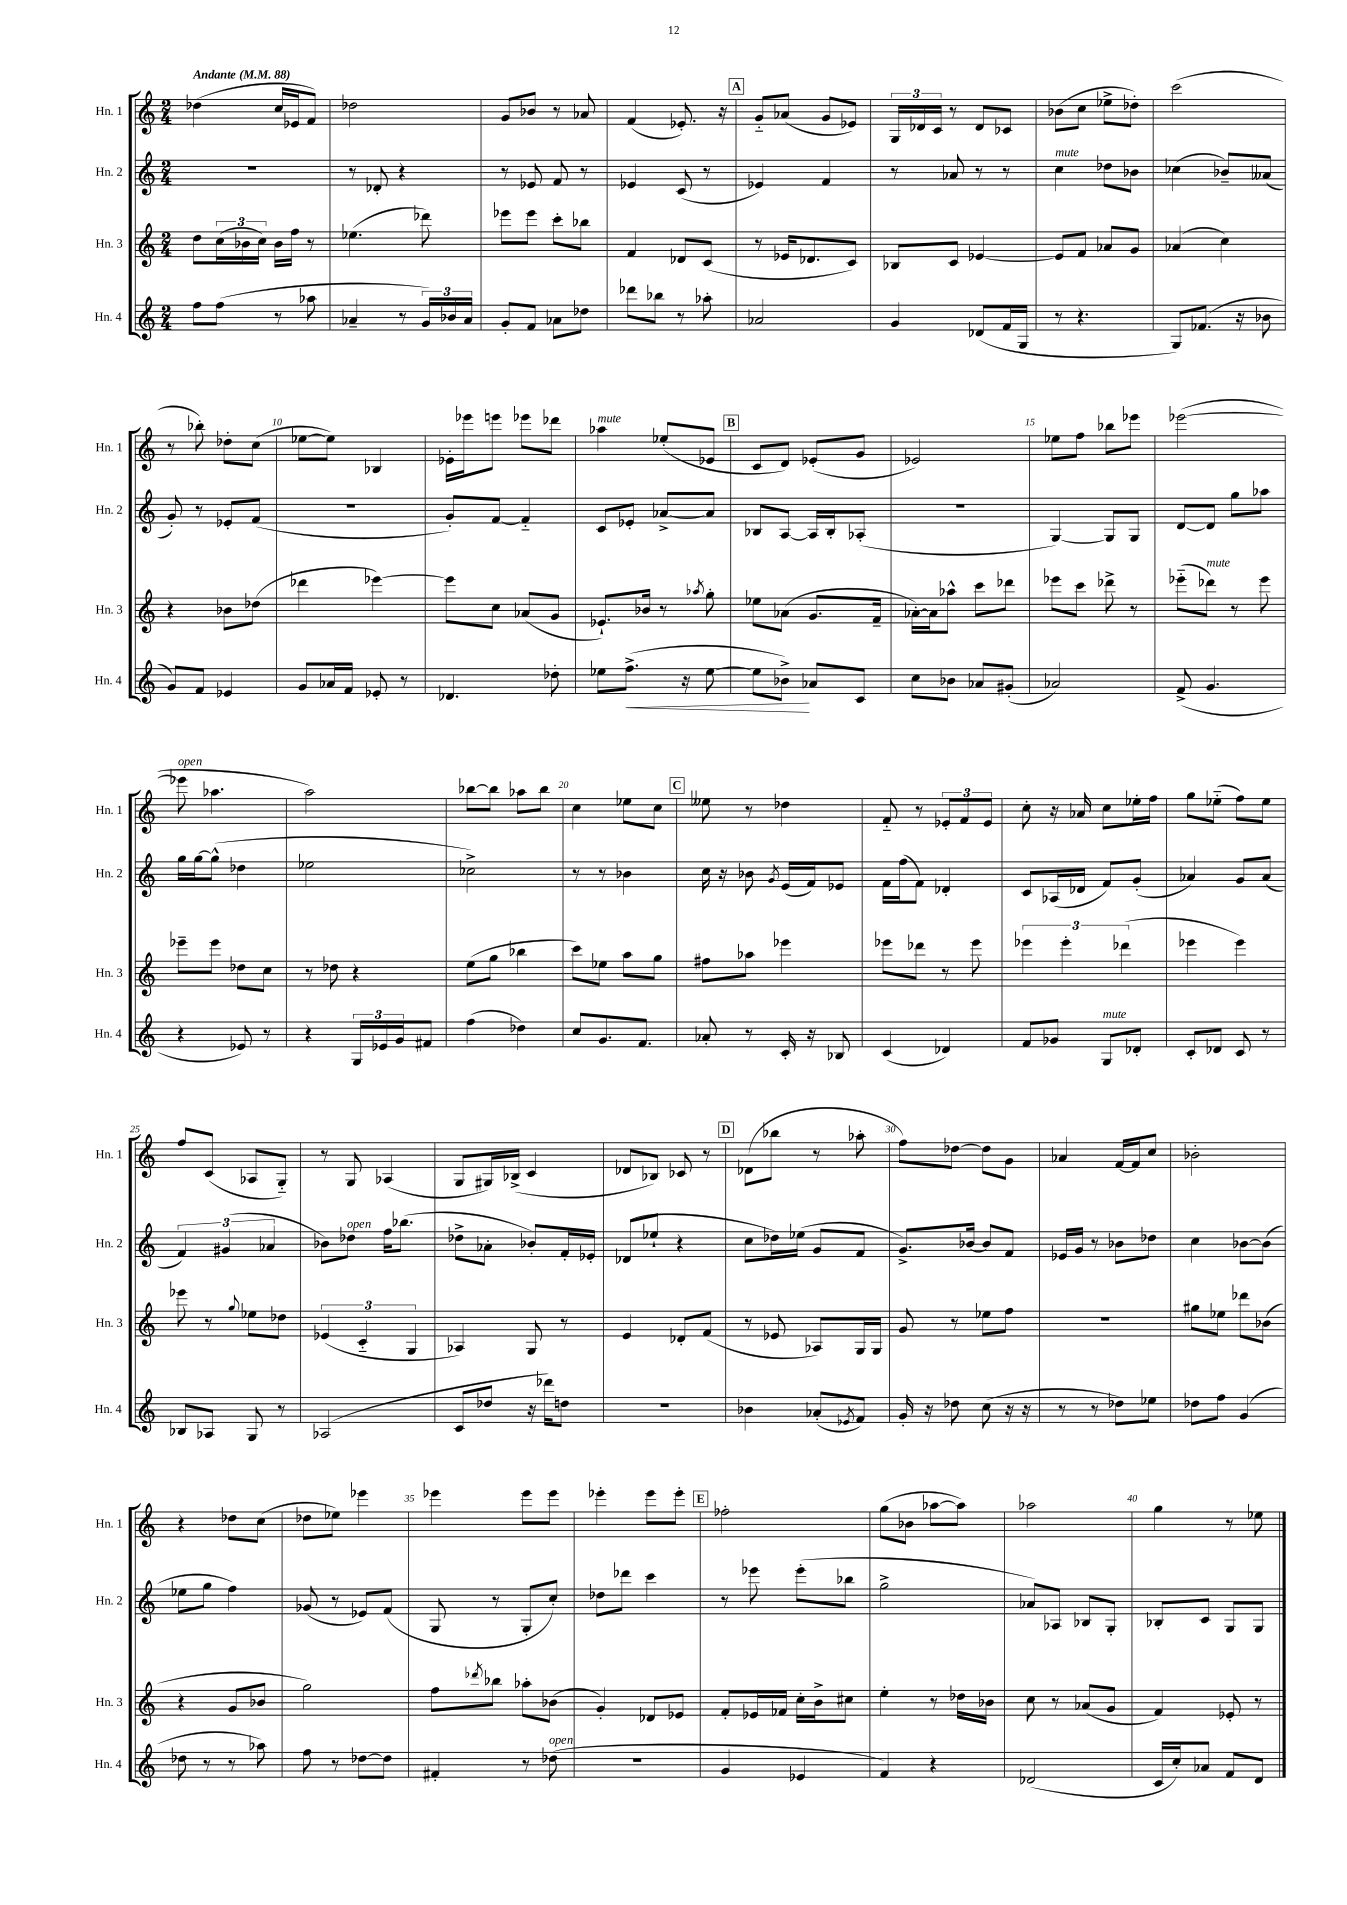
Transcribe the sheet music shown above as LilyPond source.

<<
\new StaffGroup <<
\new Staff = "s0" \with { instrumentName = "Hn. 1" shortInstrumentName = "Hn. 1" } {
    \clef treble \key c \major \numericTimeSignature \time 2/4 \tempo "Andante" 4 = 88
    des''4( c''16 ees'16 f'8) |
    des''2 |
    g'8 bes'8 r8 aes'8 |
    f'4( ees'8.-.) r16 |
    \mark \markup { \box "A" } g'8-_ aes'8( g'8 ees'8) |
    \tuplet 3/2 { g16 des'16 c'16 } r8 des'8 ces'8 |
    bes'8( c''8 ees''8-> des''8-.) |
    c'''2( |
    r8 bes''8-.) des''8-. c''8( |
    ees''8~ ees''8) bes4 |
    ees'16-. ees'''16 e'''8 ees'''8 des'''8 |
    aes''4^\markup { \italic "mute" } ees''8-.( ees'8 |
    \mark \markup { \box "B" } c'8 d'8) ees'8-.( g'8 |
    ees'2) |
    ees''8 f''8 bes''8 ees'''8 |
    ees'''2~( |
    ees'''8^\markup { \italic "open" } aes''4. |
    a''2) |
    bes''8~ bes''8 aes''8 bes''8 |
    c''4 ees''8 c''8 |
    \mark \markup { \box "C" } eeses''8 r8 des''4 |
    f'8-_ r8 \tuplet 3/2 { ees'8-. f'8 ees'8 } |
    c''8-. r16 aes'16 c''8 ees''16-. f''16 |
    g''8 ees''8-_( f''8) ees''8 |
    f''8 c'8( aes8 g8-_) |
    r8 g8 aes4( |
    g8 gis16) bes16->( c'4 |
    des'8 bes8) ces'8 r8 |
    \mark \markup { \box "D" } des'8( bes''8 r8 aes''8-. |
    f''8) des''8~ des''8 g'8 |
    aes'4 f'16~ f'16 c''8 |
    bes'2-. |
    r4 des''8 c''8( |
    des''8 ees''8) ees'''4 |
    ees'''4 ees'''8 ees'''8 |
    ees'''4-. ees'''8 ees'''8-. |
    \mark \markup { \box "E" } fes''2-. |
    g''8( bes'8 aes''8~ aes''8) |
    aes''2 |
    g''4 r8 ees''8 \bar "|." |
}
\new Staff = "s1" \with { instrumentName = "Hn. 2" shortInstrumentName = "Hn. 2" } {
    \clef treble \key c \major \numericTimeSignature \time 2/4
    r2 |
    r8 des'8-. r4 |
    r8 ees'8 f'8 r8 |
    ees'4 c'8( r8 |
    \mark \markup { \box "A" } ees'4) f'4 |
    r8 aes'8 r8 r8 |
    c''4^\markup { \italic "mute" } des''8 bes'8 |
    ces''4( bes'8--) aeses'8( |
    g'8-.) r8 ees'8-. f'8( |
    r2 |
    g'8-.) f'8~ f'4-_ |
    c'8 ees'8-. aes'8~-> aes'8 |
    \mark \markup { \box "B" } bes8 a8~ a16 bes16-. aes8-.( |
    R2 |
    g4~) g8 g8 |
    d'8~ d'8 g''8 aes''8 |
    g''16 g''16~ g''8-^( des''4 |
    ees''2 |
    ces''2->) |
    r8 r8 bes'4 |
    \mark \markup { \box "C" } c''16 r16 bes'8 \acciaccatura { g'8 } e'16( f'16) ees'8 |
    f'16 f''16( f'8) des'4-. |
    c'8 aes16( des'16 f'8) g'8-.( |
    aes'4) g'8 aes'8( |
    \tuplet 3/2 { f'4) gis'4( aes'4 } |
    bes'8) des''8^\markup { \italic "open" } f''16 bes''8.( |
    des''8-> aes'8-. bes'8-.) f'16-. ees'16-. |
    des'8( ees''8-! r4 |
    \mark \markup { \box "D" } c''8 des''16) ees''16( g'8 f'8 |
    g'8.->) bes'16~ bes'8 f'8 |
    ees'16 g'16 r8 bes'8 des''8 |
    c''4 bes'8~ bes'8( |
    ees''8 g''8 f''4) |
    ges'8( r8 ees'8) f'8( |
    g8 r8 g8-. c''8-.) |
    des''8 des'''8 c'''4 |
    \mark \markup { \box "E" } r8 ees'''8 ees'''8-.( bes''8 |
    g''2-> |
    aes'8) aes8 bes8 g8-. |
    bes8-. c'8 g8 g8 \bar "|." |
}
\new Staff = "s2" \with { instrumentName = "Hn. 3" shortInstrumentName = "Hn. 3" } {
    \clef treble \key c \major \numericTimeSignature \time 2/4
    d''8 \tuplet 3/2 { c''16( bes'16 c''16) } bes'16 f''16 r8 |
    ees''4.( des'''8) |
    ees'''8 ees'''8 c'''8-. bes''8 |
    f'4 des'8 c'8( |
    \mark \markup { \box "A" } r8 ees'16 des'8. c'8) |
    bes8 c'8 ees'4~ |
    ees'8 f'8 aes'8 g'8 |
    aes'4( c''4) |
    r4 bes'8 des''8( |
    des'''4 ees'''4~) |
    ees'''8 c''8 aes'8( g'8 |
    ees'8.-!) bes'16 r8 \acciaccatura { aes''8 } g''8-. |
    \mark \markup { \box "B" } ees''8 aes'8( g'8. f'16-- |
    aes'16~-.) aes'16 aes''8-^ c'''8 des'''8 |
    ees'''8 c'''8 des'''8-> r8 |
    ees'''8-_( des'''8^\markup { \italic "mute" }) r8 ees'''8 |
    ees'''8-- ees'''8 des''8 c''8 |
    r8 des''8 r4 |
    e''8( g''8 bes''4 |
    c'''8) ees''8 a''8 g''8 |
    \mark \markup { \box "C" } fis''8 aes''8 ees'''4 |
    ees'''8 des'''8 r8 ees'''8 |
    \tuplet 3/2 { ees'''4 ees'''4-. des'''4( } |
    ees'''4 ees'''4) |
    ees'''8 r8 \appoggiatura { g''8 } ees''8 des''8 |
    \tuplet 3/2 { ees'4( c'4-_ g4 } |
    aes4) g8 r8 |
    e'4 des'8-. f'8( |
    \mark \markup { \box "D" } r8 ees'8 aes8) g16 g16 |
    g'8 r8 ees''8 f''8 |
    R2 |
    gis''8 ees''8 des'''8 bes'8( |
    r4 g'8 bes'8 |
    g''2) |
    f''8 \acciaccatura { des'''8 } bes''8 aes''8-. bes'8( |
    g'4-.) des'8 ees'8 |
    \mark \markup { \box "E" } f'8-. ees'16 fes'16 c''16-. b'16-> cis''8 |
    e''4-. r8 des''16 bes'16 |
    c''8 r8 aes'8( g'8 |
    f'4) ees'8-. r8 \bar "|." |
}
\new Staff = "s3" \with { instrumentName = "Hn. 4" shortInstrumentName = "Hn. 4" } {
    \clef treble \key c \major \numericTimeSignature \time 2/4
    f''8 f''8( r8 aes''8 |
    aes'4-- r8 \tuplet 3/2 { g'16) bes'16 aes'16 } |
    g'8-. f'8 aes'8 des''8 |
    des'''8 bes''8 r8 aes''8-. |
    \mark \markup { \box "A" } aes'2 |
    g'4 des'8( f'16 g16 |
    r8 r4. |
    g8) fes'8.( r16 bes'8 |
    g'8) f'8 ees'4 |
    g'8 aes'16 f'16 ees'8-. r8 |
    des'4. des''8-. |
    ees''8 f''8.->\<( r16 ees''8~ |
    \mark \markup { \box "B" } ees''8 bes'8->\!) aes'8 c'8 |
    c''8 bes'8 aes'8 gis'8-.( |
    aes'2) |
    f'8->( g'4. |
    r4 ees'8) r8 |
    r4 \tuplet 3/2 { g16 ees'16 g'16 } fis'8 |
    f''4( des''4) |
    c''8 g'8. f'8. |
    \mark \markup { \box "C" } aes'8-. r8 c'16-. r16 bes8 |
    c'4( des'4) |
    f'8 ges'8 g8^\markup { \italic "mute" } des'8-. |
    c'8-. des'8 c'8 r8 |
    bes8 aes8 g8 r8 |
    aes2( |
    c'8 des''8 r16 des'''16) d''8 |
    r2 |
    \mark \markup { \box "D" } bes'4 aes'8-.( \acciaccatura { ees'8 } f'8) |
    g'16-. r16 des''8 c''8( r16 r16 |
    r8 r8 des''8) ees''8 |
    des''8 f''8 g'4( |
    des''8 r8 r8 aes''8) |
    f''8 r8 des''8~ des''8 |
    fis'4-. r8 des''8^\markup { \italic "open" }( |
    r2 |
    \mark \markup { \box "E" } g'4 ees'4 |
    f'4) r4 |
    des'2( |
    c'16 c''16-.) aes'8 f'8 d'8 \bar "|." |
}
>>
>>
\layout { \context { \Score \override BarNumber.break-visibility = ##(#f #t #t) barNumberVisibility = #(every-nth-bar-number-visible 5) } }
